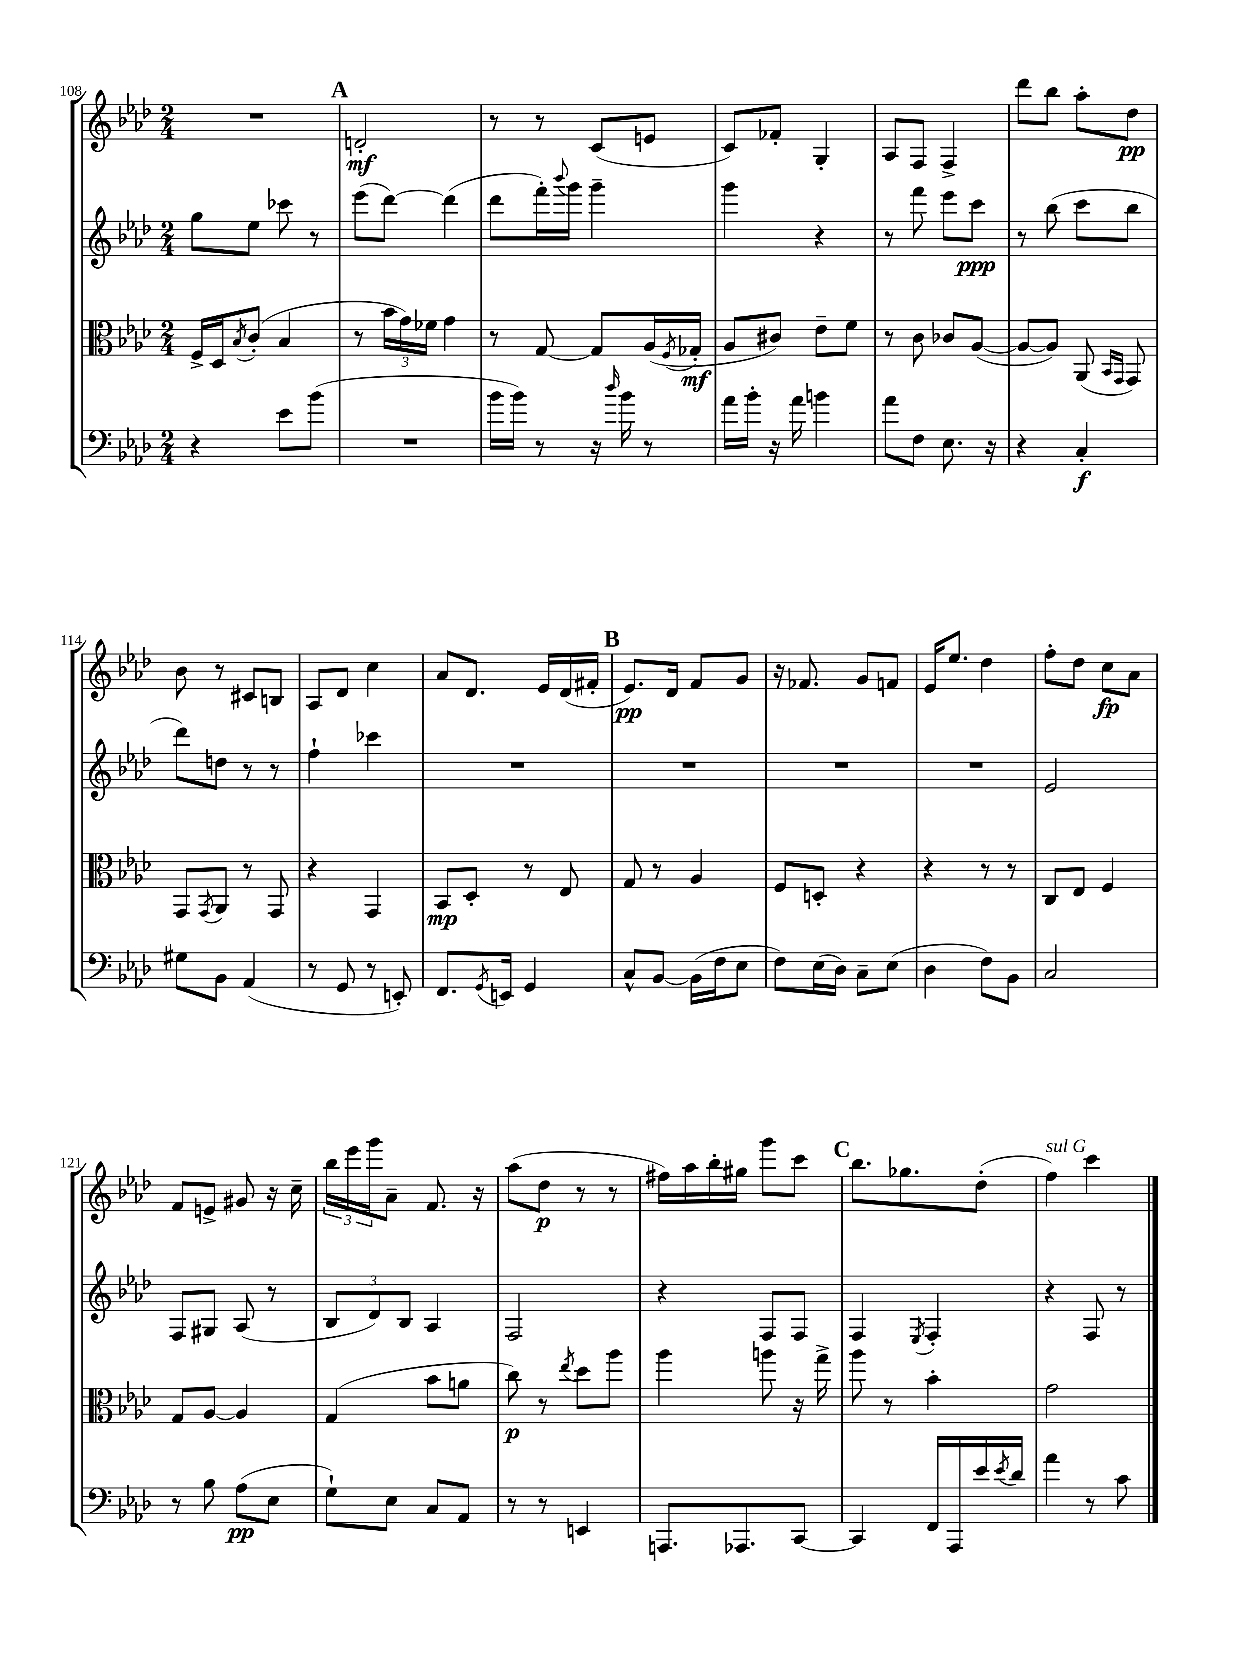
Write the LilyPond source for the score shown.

<<
\new StaffGroup <<
\new Staff = "s0" {
    \clef treble \key aes \major \numericTimeSignature \time 2/4
    R2 |
    \mark \markup { \bold "A" } d'2-.\mf |
    r8 r8 c'8( e'8 |
    c'8) fes'8-. g4-. |
    aes8 f8 f4-> |
    des'''8 bes''8 aes''8-. des''8\pp |
    bes'8 r8 cis'8 b8 |
    aes8 des'8 c''4 |
    aes'8 des'8. ees'16 des'16( fis'16-. |
    \mark \markup { \bold "B" } ees'8.\pp) des'16 f'8 g'8 |
    r16 fes'8. g'8 f'8 |
    ees'16 ees''8. des''4 |
    f''8-. des''8 c''8\fp aes'8 |
    f'8 e'8-> gis'8 r16 c''16-- |
    \tuplet 3/2 { bes''16 ees'''16 g'''16 } aes'8-- f'8. r16 |
    aes''8( des''8\p r8 r8 |
    fis''16) aes''16 bes''16-. gis''16 g'''8 c'''8 |
    \mark \markup { \bold "C" } bes''8. ges''8. des''8-.( |
    f''4^\markup { \italic "sul G" }) c'''4 \bar "|." |
}
\new Staff = "s1" {
    \clef treble \key aes \major \numericTimeSignature \time 2/4
    g''8 ees''8 ces'''8 r8 |
    \mark \markup { \bold "A" } ees'''8( des'''8~) des'''4( |
    des'''8 f'''16-.) \appoggiatura { bes'''8 } g'''16 g'''4-- |
    g'''4 r4 |
    r8 f'''8 ees'''8 c'''8\ppp |
    r8 bes''8( c'''8 bes''8 |
    des'''8) d''8 r8 r8 |
    f''4-! ces'''4 |
    R2 |
    \mark \markup { \bold "B" } R2 |
    R2 |
    R2 |
    ees'2 |
    f8 gis8 aes8( r8 |
    \tuplet 3/2 { bes8 des'8) bes8 } aes4 |
    f2 |
    r4 f8 f8 |
    \mark \markup { \bold "C" } f4 \acciaccatura { ees8 } f4-. |
    r4 f8 r8 \bar "|." |
}
\new Staff = "s2" {
    \clef alto \key aes \major \numericTimeSignature \time 2/4
    f16-> des16 \acciaccatura { bes8 } c'8-.( bes4 |
    \mark \markup { \bold "A" } r8 \tuplet 3/2 { bes'16 g'16) fes'16 } g'4 |
    r8 g8~ g8 aes16( \acciaccatura { f8 } ges16-.\mf |
    aes8 cis'8) ees'8-- f'8 |
    r8 c'8 ces'8 aes8~( |
    aes8~ aes8) aes,8( \grace { bes,16 g,16 } g,8) |
    g,8 \acciaccatura { g,8 } aes,8 r8 g,8 |
    r4 g,4 |
    bes,8\mp des8-. r8 ees8 |
    \mark \markup { \bold "B" } g8 r8 aes4 |
    f8 d8-. r4 |
    r4 r8 r8 |
    c8 ees8 f4 |
    g8 aes8~ aes4 |
    g4( bes'8 a'8 |
    c''8\p) r8 \acciaccatura { ees''8 } des''8 aes''8 |
    aes''4 a''8 r16 g''16-> |
    \mark \markup { \bold "C" } aes''8 r8 bes'4-. |
    g'2 \bar "|." |
}
\new Staff = "s3" {
    \clef bass \key aes \major \numericTimeSignature \time 2/4
    r4 ees'8 bes'8( |
    \mark \markup { \bold "A" } R2 |
    bes'16 bes'16) r8 r16 \grace { des''16 } bes'16 r8 |
    aes'16 bes'16-. r16 aes'16 b'4 |
    aes'8 f8 ees8. r16 |
    r4 c4-.\f |
    gis8 bes,8 aes,4( |
    r8 g,8 r8 e,8-.) |
    f,8. \acciaccatura { g,8 } e,16 g,4 |
    \mark \markup { \bold "B" } c8-^ bes,8~ bes,16( f16 ees8 |
    f8) ees16( des16) c8-- ees8( |
    des4 f8) bes,8 |
    c2 |
    r8 bes8 aes8\pp( ees8 |
    g8-!) ees8 c8 aes,8 |
    r8 r8 e,4 |
    a,,8. aes,,8. c,8~ |
    \mark \markup { \bold "C" } c,4 f,16 aes,,16 ees'16 \acciaccatura { ees'8 } des'16 |
    aes'4 r8 c'8 \bar "|." |
}
>>
>>
\layout { \context { \Score currentBarNumber = #108 } }
